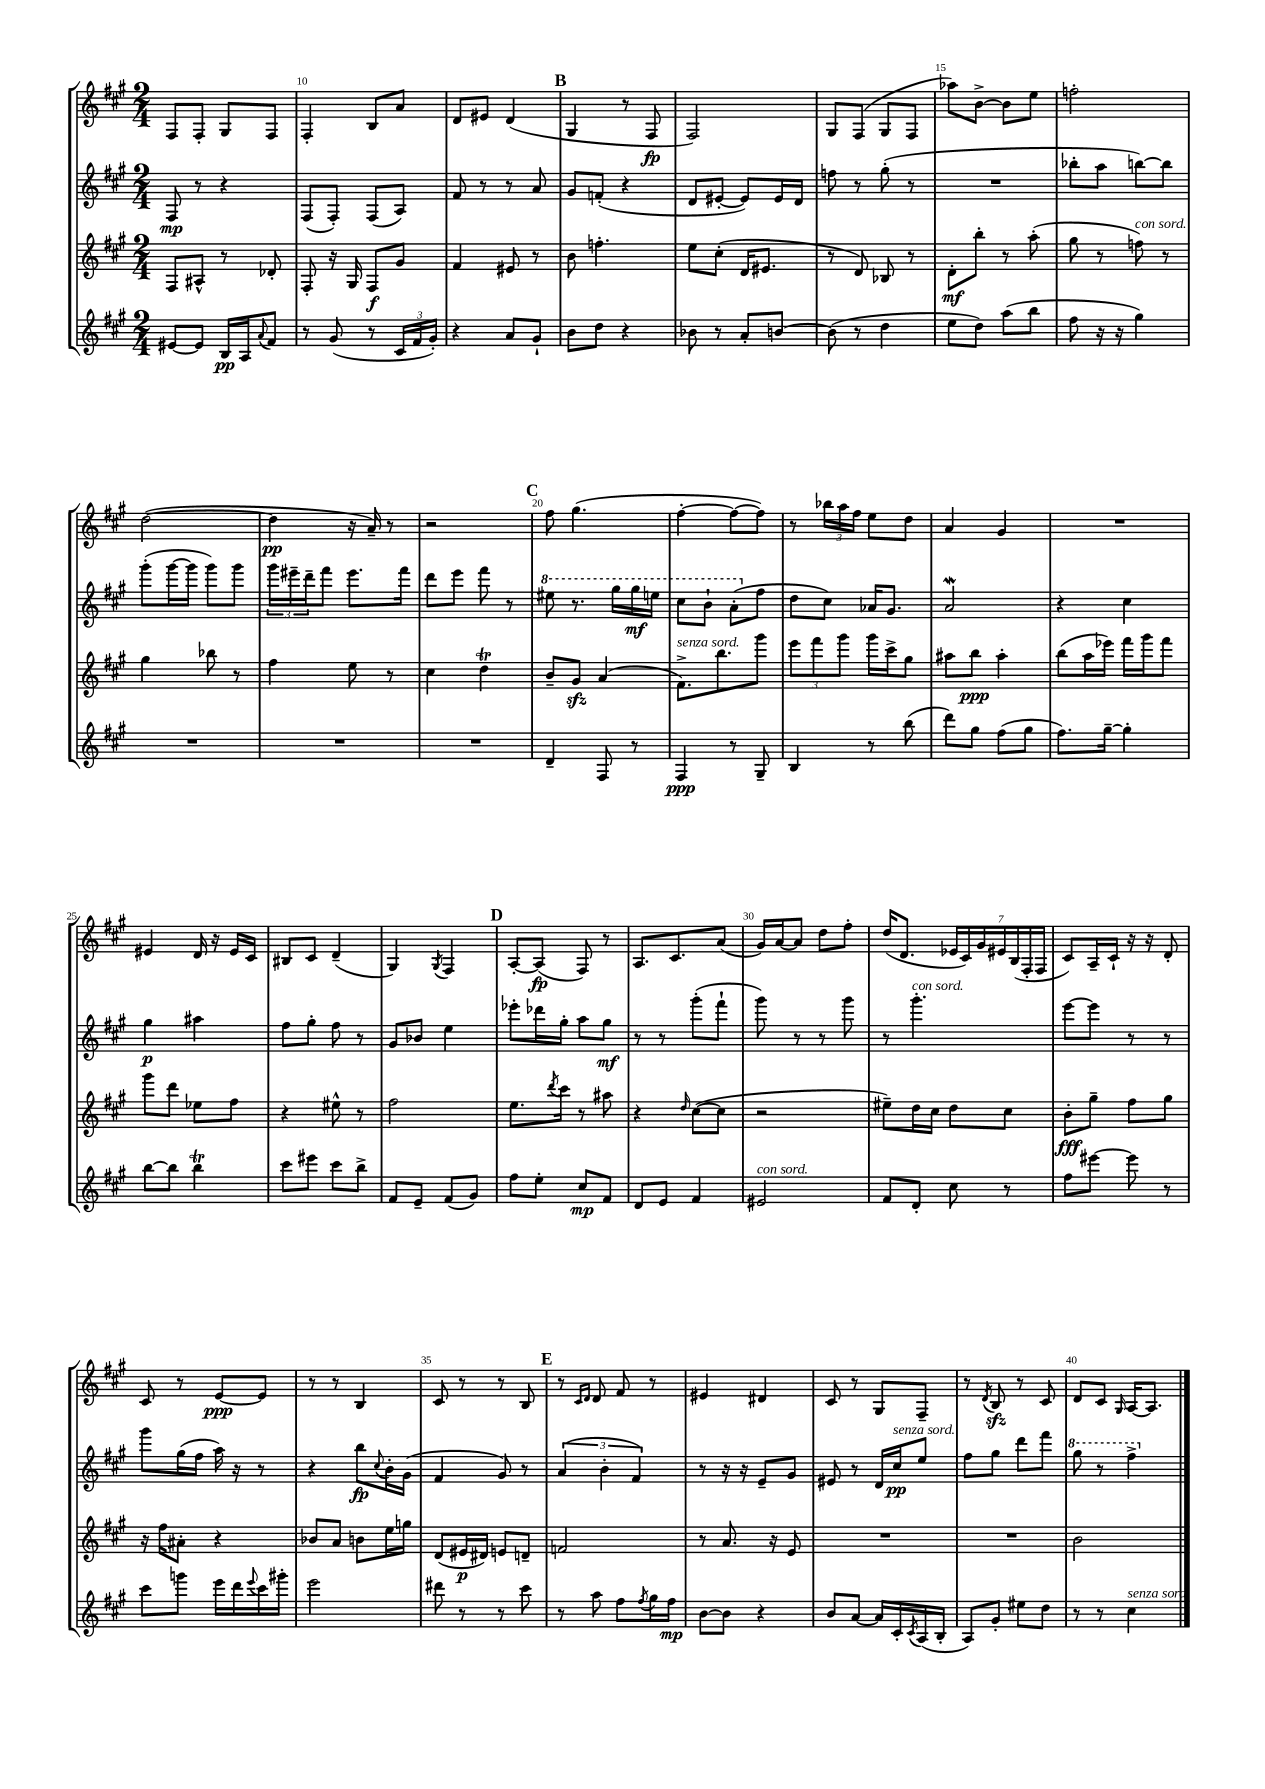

**kern	**kern	**kern	**kern
*staff4	*staff3	*staff2	*staff1
*clefG2	*clefG2	*clefG2	*clefG2
*k[f#c#g#]	*k[f#c#g#]	*k[f#c#g#]	*k[f#c#g#]
*M2/4	*M2/4	*M2/4	*M2/4
[8e#/L	8F#/L	8F#/	8F#/L
8e#/]J	8A#^^/J	8r	8F#'/J
16B/LL	8r	4r	8G#/L
16A/J	.	.	.
8qqa/	.	.	.
8f#/J	8d-'/	.	8F#/J
=	=	=	=
8r	8F#'/	(8F#/L	4F#'/
(8g#/	16r	8F#'/J)	.
.	16G#/	.	.
8r	8F#/L	(8F#/L	8B/L
24c#/LL	8g#/J	8A/J)	8a/J
24f#/	.	.	.
24g#'/JJ)	.	.	.
=	=	=	=
4r	4f#/	8f#/	8d/L
.	.	8r	8e#/J
8a/L	8e#/	8r	(4d/
8g#`/J	8r	8a/	.
=	=	=	=
8b\L	8b\	8g#/L	4G#/
8dd\J	4.ff'\	(8f'/J	.
4r	.	4r	8r
.	.	.	8F#/
=	=	=	=
8b-\	8ee\L	8d/L	2F#/)
8r	(8cc#'\J	[8e#'/J	.
8a'/L	16d/LK	8e#/]L)	.
.	8.e#/J	.	.
[8b/J	.	16e#/L	.
.	.	16d/JJ	.
=	=	=	=
(8b\]	8r	8ff\	8G#/L
8r	8d/)	8r	(8F#/J
4dd\	8B-/	(8gg#'\	8G#/L
.	8r	8r	8F#/J
=	=	=	=
8ee\L	8d'\L	2r	8aa-\L)
8dd\J)	8bb'\J	.	[8b^\J
(8aa\L	8r	.	8b\]L
8bb\J	(8aa'\	.	8ee\J
=	=	=	=
8ff#\	8gg#\	8bb-'\L	2ff'\
16r	8r	8aa\J	.
16r	.	.	.
4gg#\)	8ff\)	[8bb\L)	.
.	8r	8bb\]J	.
=	=	=	=
2r	4gg#\	(8ggg#'\L	([2dd\
.	.	[16ggg#\L	.
.	.	16ggg#\]JJ	.
.	8bb-\	8ggg#\L)	.
.	8r	8ggg#\J	.
=	=	=	=
2r	4ff#\	24ggg#\LL	4dd\]
.	.	24eee#~\	.
.	.	24ddd~\J	.
.	.	8fff#\J	.
.	8ee\	8.eee#\L	16r
.	.	.	16a~/)
.	8r	.	8r
.	.	16fff#\Jk	.
=	=	=	=
2r	4cc#\	8ddd\L	2r
.	.	8eee\J	.
.	4dd\	8fff#\	.
.	.	8r	.
=	=	=	=
4d~/	8b~/L	8eee#\	8ff#\
.	8g#/J	8.r	(4.gg#\
8F#/	(4a/	.	.
.	.	16ggg#\LL	.
8r	.	16ggg#\	.
.	.	16eee\JJ	.
=	=	=	=
4F#/	8.f#^\L)	8ccc#\L	[4ff#'\
.	.	8bb`\J	.
.	8.bb\	.	.
8r	.	(8aa'\L	8ff#\_L
8G#~/	8ggg#\J	8ff#\J	8ff#\]J)
=	=	=	=
4B/	12eee\L	8dd\L	8r
.	12fff#\	.	.
.	.	8cc#\J)	24bb-\LL
.	12ggg#\J	.	24aa\
.	.	.	24ff#\JJ
8r	16ggg#\LL	16a-/LK	8ee\L
.	16ccc#^\J	8.g#/J	.
(8bb\	8gg#\J	.	8dd\J
=	=	=	=
8ddd\L)	8aa#\L	2a/	4a/
8gg#\J	8bb\J	.	.
(8ff#\L	4aa#'\	.	4g#/
8gg#\J	.	.	.
=	=	=	=
8.ff#\L)	(8bb\L	4r	2r
.	16aa\L	.	.
[16gg#~\Jk	16eee-\JJ)	.	.
4gg#'\]	16fff#\LL	4cc#\	.
.	16ggg#\J	.	.
.	8fff#\J	.	.
=	=	=	=
[8bb\L	8ggg#\L	4gg#\	4e#/
8bb\]J	8ddd\J	.	.
4bb\	8ee-\L	4aa#\	16d/
.	.	.	16r
.	8ff#\J	.	16e#/LL
.	.	.	16c#/JJ
=	=	=	=
8ccc#\L	4r	8ff#\L	8B#/L
8eee#\J	.	8gg#'\J	8c#/J
8ccc#\L	8ee#^^\	8ff#\	(4d~/
8bb^\J	8r	8r	.
=	=	=	=
8f#/L	2ff#\	8g#/L	4G#/)
8e~/J	.	8b-/J	.
.	.	.	8qG#/
(8f#/L	.	4ee\	4F#/
8g#/J)	.	.	.
=	=	=	=
8ff#\L	8.ee\L	8eee-'\L	[8A'/L
8ee'\J	.	16ddd-\L	(8A/]J
.	8qddd/	.	.
.	16ccc#\Jk	16gg#'\JJ	.
8cc#/L	8r	8aa\L	8F#/)
8f#/J	8aa#\	8gg#\J	8r
=	=	=	=
8d/L	4r	8r	8.A/L
8e/J	.	8r	.
.	.	.	8.c#/
.	16qqdd/	.	.
4f#/	([8cc#\L	(8ggg#'\L	.
.	8cc#\]J	8fff#`\J	(8a/J
=	=	=	=
2e#/	2r	8ggg#\)	16g#/LL)
.	.	.	[16a/J
.	.	8r	8a/]J
.	.	8r	8dd\L
.	.	8ggg#\	8ff#'\J
=	=	=	=
8f#/L	8ee#~\L)	8r	(16dd/LK
.	.	.	8.d/J
8d'/J	16dd\L	4.ggg#'\	.
.	16cc#\JJ	.	.
8cc#\	8dd\L	.	28e-/LL
.	.	.	28c#/)
.	.	.	28g#/
.	.	.	28e#/
8r	8cc#\J	.	.
.	.	.	(28B/
.	.	.	28F#'/
.	.	.	28F#/JJ
=	=	=	=
8ff#\L	8b'\L	[8eee\L	8c#/L)
[8eee#\J	8gg#~\J	8eee\]J	16A~/L
.	.	.	16c#`/JJ
8eee#\]	8ff#\L	8r	16r
.	.	.	16r
8r	8gg#\J	8r	8d'/
=	=	=	=
8ccc#\L	16r	8ggg#\L	8c#/
.	16ff#\LK	.	.
8ggg\J	8a#'\J	(16gg#\L	8r
.	.	16ff#\JJ	.
16eee\LL	4r	16aa\)	[8e/L
16ddd\	.	16r	.
8qqeee/	.	.	.
16ccc#\	.	8r	8e/]J
16ggg#'\JJ	.	.	.
=	=	=	=
2eee\	8b-/L	4r	8r
.	8a/J	.	8r
.	8b\L	8bb\L	4B/
.	.	8qqcc#/	.
.	16ee\L	16b'\L	.
.	16gg\JJ	(16g#\JJ	.
=	=	=	=
8ddd#\	(8d/L	4f#/	8c#/
8r	16e#/L	.	8r
.	16d#/JJ)	.	.
8r	8e/L	8g#/)	8r
8ccc#\	8d~/J	8r	8B/
=	=	=	=
8r	2f/	(6a/	8r
.	.	.	16qqc#/LL
.	.	.	16qqd/JJ
8aa\	.	.	8d/
.	.	6b'\	.
8ff#\L	.	.	8f#/
.	.	6f#/)	.
8qff#/	.	.	.
16gg#\L	.	.	8r
16ff#\JJ	.	.	.
=	=	=	=
[8b\L	8r	8r	4e#/
8b\]J	8.a/	16r	.
.	.	16r	.
4r	.	8e~/L	4d#/
.	16r	.	.
.	8e/	8g#/J	.
=	=	=	=
8b/L	2r	8e#/	8c#/
[8a/J	.	8r	8r
16a/]LL	.	16d/LL	8G#/L
16c#'/	.	16cc#/J	.
8qc#/	.	.	.
(16A/	.	8ee/J	8F#~/J
16B'/JJ	.	.	.
=	=	=	=
8A/L)	2r	8ff#\L	8r
.	.	.	8qd/
8g#'/J	.	8gg#\J	8B/
8ee#\L	.	8ddd\L	8r
8dd\J	.	8fff#\J	8c#/
=	=	=	=
8r	2b\	8ggg#\	8d/L
8r	.	8r	8c#/J
.	.	.	16qqG#/
4cc#\	.	4fff#^\	[16A/LK
.	.	.	8.A/]J
==	==	==	==
*-	*-	*-	*-
